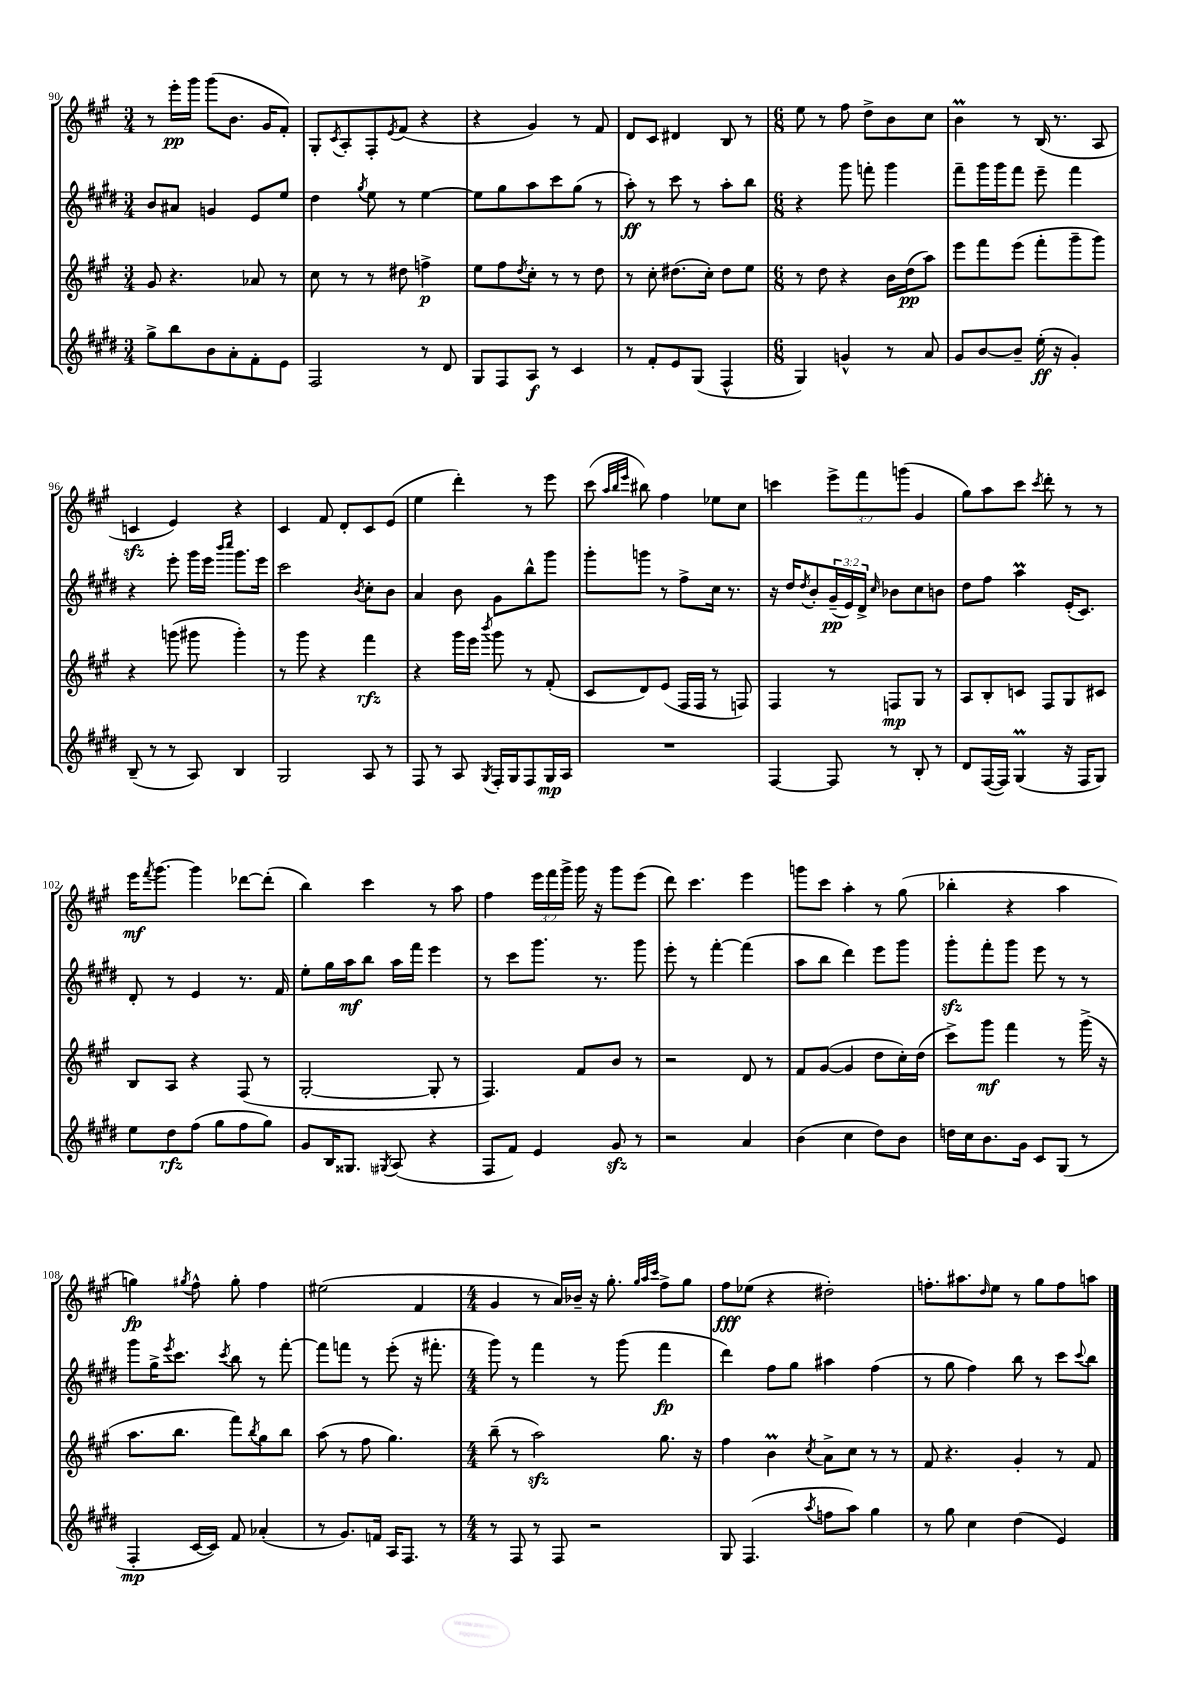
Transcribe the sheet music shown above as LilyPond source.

<<
\new StaffGroup <<
\new Staff = "s0" {
    \clef treble \key a \major \numericTimeSignature \time 3/4 \override Staff.TupletNumber.text = #tuplet-number::calc-fraction-text
    r8 e'''16-.\pp gis'''16 gis'''8( b'8. gis'16 fis'8-.) |
    gis8-. \acciaccatura { cis'8 } a8-. fis8-. \acciaccatura { e'8 } fis'8( r4 |
    r4 gis'4) r8 fis'8 |
    d'8 cis'8 dis'4 b8 r8 |
    \numericTimeSignature \time 6/8 e''8 r8 fis''8 d''8-> b'8 cis''8 |
    b'4\prall r8 b16( r8. a8 |
    c'4\sfz e'4) r4 |
    cis'4 fis'8 d'8-. cis'8 e'8( |
    e''4 d'''4-.) r8 e'''8 |
    cis'''8( \grace { a''32 b''32 e'''32 } bis''8) fis''4 ees''8 cis''8 |
    c'''4 \tuplet 3/2 { e'''8-> fis'''8 g'''8( } gis'4 |
    gis''8) a''8 cis'''8 \acciaccatura { cis'''8 } d'''8-. r8 r8 |
    e'''16\mf \acciaccatura { fis'''8 } gis'''8.~ gis'''4 des'''8~ des'''8-.( |
    b''4) cis'''4 r8 a''8 |
    fis''4 \tuplet 3/2 { e'''16 fis'''16 gis'''16-> } gis'''16 r16 gis'''8 e'''8( |
    d'''8) cis'''4. e'''4 |
    g'''8 cis'''8 a''4-. r8 gis''8( |
    bes''4-. r4 a''4 |
    g''4\fp) \acciaccatura { gis''8 } fis''8-^ gis''8-. fis''4 |
    eis''2( fis'4 |
    \numericTimeSignature \time 4/4 gis'4 r8 a'16) bes'16-- r16 gis''8.-. \grace { gis''32 a''32 cis'''32 } fis''8-> gis''8 |
    fis''8\fff ees''8( r4 dis''2-.) |
    f''8.-. ais''8. \grace { d''16 } e''8 r8 gis''8 f''8 a''8 \bar "|." |
}
\new Staff = "s1" {
    \clef treble \key e \major \numericTimeSignature \time 3/4 \override Staff.TupletNumber.text = #tuplet-number::calc-fraction-text
    b'8 ais'8 g'4 e'8 e''8 |
    dis''4 \acciaccatura { gis''8 } e''8 r8 e''4~ |
    e''8 gis''8 a''8 cis'''8 gis''8( r8 |
    a''8-.\ff) r8 cis'''8 r8 a''8-. b''8 |
    \numericTimeSignature \time 6/8 r4 gis'''8 f'''8-. gis'''4 |
    fis'''8-- gis'''16 gis'''16 fis'''8 e'''8-- fis'''4 |
    r4 e'''8-. gis'''16 e'''16 \grace { b'''16 cis''''16 } gis'''8. e'''16 |
    cis'''2 \acciaccatura { b'8 } cis''8-. b'8 |
    a'4 b'8 gis'8 b''8-^ gis'''8 |
    gis'''8-. g'''8 r8 fis''8-> cis''16 r8. |
    r16 dis''16 \acciaccatura { dis''8 } b'8-. \tuplet 3/2 { gis'16--\pp( e'16) dis'16-> } \grace { cis''16 } bes'8 cis''8 b'8 |
    dis''8 fis''8 a''4\prall e'16-.( cis'8.) |
    dis'8-. r8 e'4 r8. fis'16 |
    e''8-. gis''16 a''16\mf b''8 a''16 fis'''16 e'''4 |
    r8 cis'''8 gis'''8. r8. gis'''8 |
    e'''8-. r8 fis'''4~-. fis'''4( |
    a''8 b''8 dis'''4) e'''8 gis'''8 |
    gis'''8-.\sfz fis'''8-. gis'''8 e'''8 r8 r8 |
    gis'''8 gis''16-> \acciaccatura { e'''8 } cis'''8. \acciaccatura { cis'''8 } b''8 r8 fis'''8~-. |
    fis'''8 f'''8 r8 e'''8-.( r16 fis'''8.-. |
    \numericTimeSignature \time 4/4 gis'''8) r8 fis'''4 r8 gis'''8( fis'''4\fp |
    dis'''4) fis''8 gis''8 ais''4 fis''4( |
    r8 gis''8 fis''4) b''8 r8 cis'''8 \appoggiatura { cis'''8 } b''8 \bar "|." |
}
\new Staff = "s2" {
    \clef treble \key a \major \numericTimeSignature \time 3/4
    gis'8 r4. aes'8 r8 |
    cis''8 r8 r8 dis''8 f''4->\p |
    e''8 fis''8 \acciaccatura { d''8 } cis''8-. r8 r8 d''8 |
    r8 cis''8-. dis''8.( cis''16-.) dis''8 e''8 |
    \numericTimeSignature \time 6/8 r8 d''8 r4 b'16 d''16\pp( a''8) |
    e'''8 fis'''8 e'''8( fis'''8-. gis'''8-- gis'''8) |
    r4 g'''8( gis'''8 gis'''4-.) |
    r8 gis'''8 r4 fis'''4\rfz |
    r4 gis'''16 e'''16 \acciaccatura { b'''8 } gis'''8 r8 fis'8-.( |
    cis'8 d'8) e'8( fis16 fis16 r8 f8) |
    fis4 r8 f8\mp gis8 r8 |
    a8 b8-. c'8 fis8 gis8 cis'8 |
    b8 a8 r4 fis8( r8 |
    gis2~-. gis8-. r8 |
    fis4.) fis'8 b'8 r8 |
    r2 d'8 r8 |
    fis'8 gis'8~( gis'4 d''8 cis''16-.) d''16( |
    cis'''8->) gis'''8\mf fis'''4 r8 gis'''16->( r16 |
    a''8. b''8. fis'''8) \acciaccatura { b''8 } gis''8 b''8 |
    a''8( r8 fis''8 gis''4.) |
    \numericTimeSignature \time 4/4 b''8--( r8 a''2\sfz) gis''8. r16 |
    fis''4 b'4\prall \acciaccatura { cis''8 } a'8-> cis''8 r8 r8 |
    fis'8 r4. gis'4-. r8 fis'8 \bar "|." |
}
\new Staff = "s3" {
    \clef treble \key e \major \numericTimeSignature \time 3/4
    gis''8-> b''8 b'8 a'8-. fis'8-. e'8 |
    fis2 r8 dis'8 |
    gis8 fis8 a8\f r8 cis'4 |
    r8 fis'8-. e'8 gis8( fis4-^ |
    \numericTimeSignature \time 6/8 gis4) g'4-^ r8 a'8 |
    gis'8 b'8~ b'8-- e''16-.\ff( r16 gis'4-.) |
    b8--( r8 r8 a8) b4 |
    gis2 a8 r8 |
    fis8 r8 a8 \acciaccatura { gis8 } fis16-. gis16 fis8 gis16\mp a16 |
    R2. |
    fis4~ fis8 r8 b8-. r8 |
    dis'8 fis16~( fis16) gis4\prall( r16 fis16 gis8) |
    e''8 dis''8\rfz fis''8( gis''8 fis''8 gis''8) |
    gis'8 b16 gisis8. \acciaccatura { gis8 } a8( r4 |
    fis8 fis'8) e'4 gis'8\sfz r8 |
    r2 a'4 |
    b'4( cis''4 dis''8) b'8 |
    d''16 cis''16 b'8. gis'16 cis'8 gis8( r8 |
    fis4-.\mp cis'16~ cis'16) fis'8 aes'4-.( |
    r8 gis'8.) f'16 a16 fis8. r8 |
    \numericTimeSignature \time 4/4 r8 fis8 r8 fis8 r2 |
    gis8 fis4.( \acciaccatura { a''8 } f''8 a''8) gis''4 |
    r8 gis''8 cis''4 dis''4( e'4) \bar "|." |
}
>>
>>
\layout { \context { \Score currentBarNumber = #90 } }
